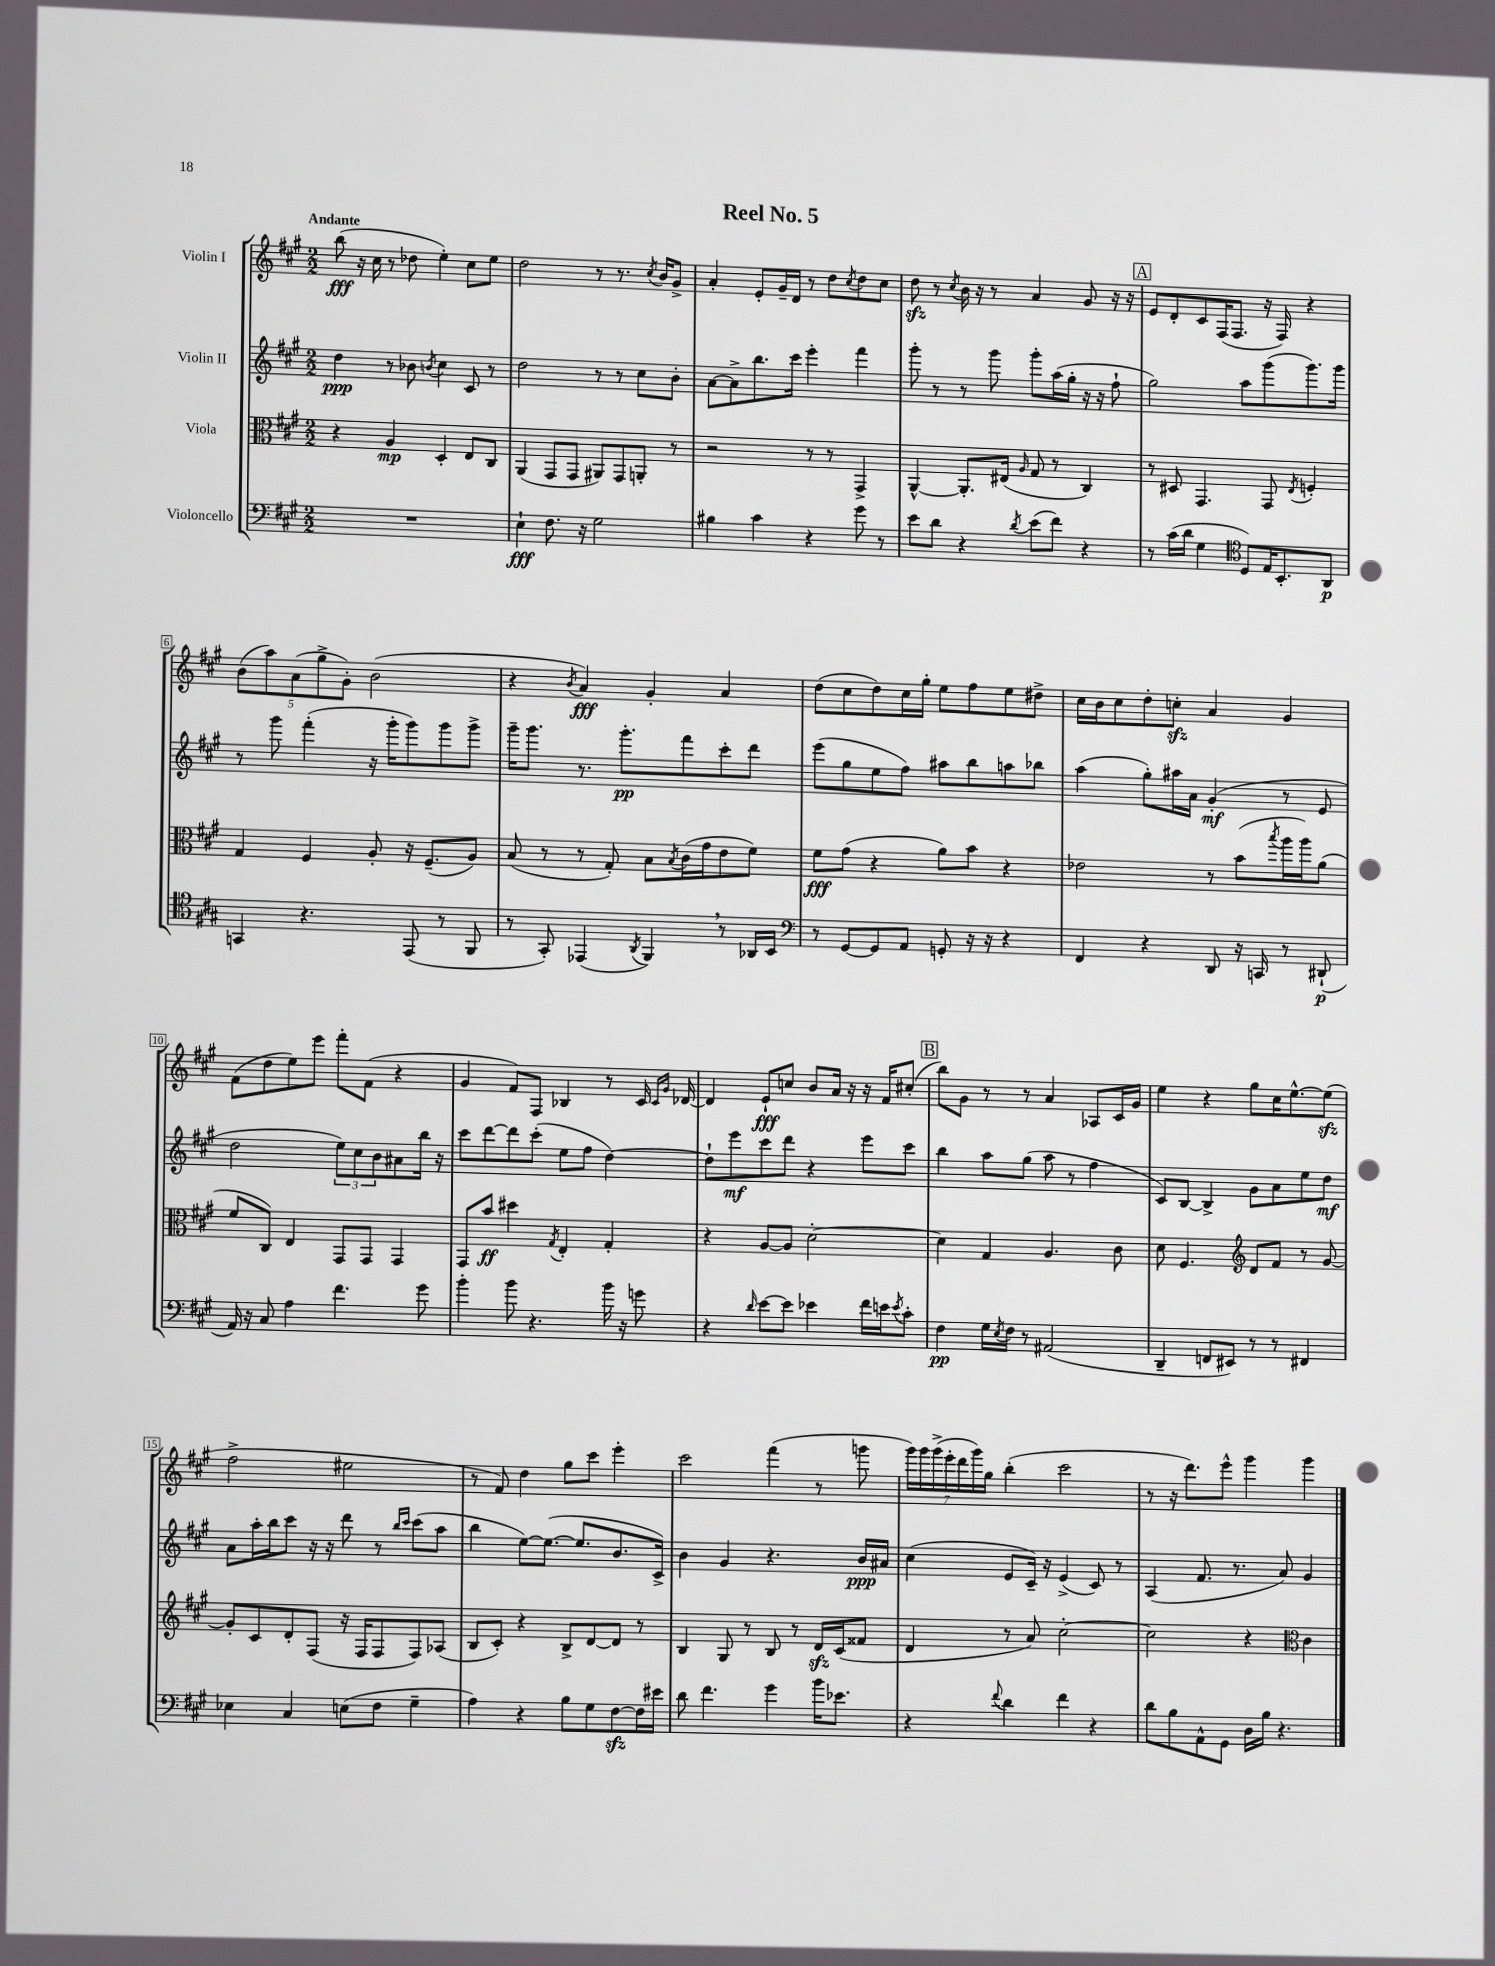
\header { title = "Reel No. 5" }
<<
\new StaffGroup <<
\new Staff = "s0" \with { instrumentName = "Violin I" } {
    \clef treble \key a \major \numericTimeSignature \time 2/2 \tempo "Andante"
    b''8\fff( r16 cis''16 r8 des''8 e''4-.) cis''8 e''8 |
    d''2 r8 r8. \acciaccatura { cis''8 } b'16 gis'8-> |
    a'4-. e'8-. gis'16-- d'16 r8 d''8 \acciaccatura { cis''8 } d''8 cis''8 |
    d''8\sfz r8 \acciaccatura { cis''8 } b'16 r16 r8 a'4 gis'8 r16 r16 |
    \mark \markup { \box "A" } e'8 d'8-. cis'8 fis16( fis8. r16 fis16) r4 |
    \tuplet 5/4 { b'8( a''8) a'8( gis''8-> gis'8-.) } b'2( |
    r4 \acciaccatura { b'8 } a'4\fff) gis'4-. a'4 |
    d''8( cis''8 d''8) cis''16 gis''16-. e''8 fis''8 e''8 dis''8-> |
    cis''16 b'16 cis''8 d''8-. c''8-.\sfz a'4 gis'4 |
    fis'8( d''8 e''8) e'''8 fis'''8-. fis'8( r4 |
    gis'4 fis'8) fis8 bes4 r8 cis'16 \grace { cis'16 gis'16 } des'16~ |
    des'4 e'8-!\fff c''8 b'8 a'16 r16 r16 fis'16 cis''8-.( |
    \mark \markup { \box "B" } b''8) gis'8 r8 r8 a'4 aes8 cis'16 gis'16 |
    e''4 r4 gis''8 cis''16 e''8.~-^ e''8\sfz( |
    fis''2-> eis''2 |
    r8 fis'8) d''4 gis''8 cis'''8 e'''4-. |
    cis'''2 fis'''4( r8 g'''8 |
    \tuplet 7/4 { gis'''16) gis'''16 gis'''16->( e'''16-. d'''16 gis'''16) gis''16 } b''4-.( cis'''2 |
    r8 r16 d'''8.) e'''8-^ gis'''4 gis'''4 \bar "|." |
}
\new Staff = "s1" \with { instrumentName = "Violin II" } {
    \clef treble \key a \major \numericTimeSignature \time 2/2
    d''4\ppp r8 bes'8 \acciaccatura { b'8 } cis''4 cis'8 r8 |
    d''2 r8 r8 cis''8 b'8-. |
    a'8~ a'8-> b''8. cis'''16 e'''4-. fis'''4 |
    gis'''8-. r8 r8 gis'''8 gis'''8-. a''16( gis''16-. r16 r16 fis''8-! |
    \mark \markup { \box "A" } gis''2) a''8 gis'''8( gis'''8.) gis'''16 |
    r8 gis'''8 fis'''4-.( r16 gis'''16-. gis'''8) gis'''8 gis'''8-> |
    gis'''16-- gis'''8. r8. gis'''8.-.\pp fis'''8 cis'''8-. d'''8 |
    e'''8( gis''8 e''8 fis''8) ais''8 b''8 a''8 bes''8 |
    a''4( gis''8-.) ais''16 a'16 gis'4-.\mf( r8 e'8 |
    d''2 \tuplet 3/2 { e''8) cis''8 b'8 } ais'8 b''16 r16 |
    cis'''8 d'''8~ d'''8 cis'''8-.( e''8 fis''8 d''4~) |
    d''8-! e'''8\mf cis'''8 d'''8 r4 e'''8 cis'''8 |
    \mark \markup { \box "B" } b''4 a''8 gis''8( a''8 r8 fis''4 |
    cis'8) b8~ b4-> gis'8 a'8 e''8 d''8\mf |
    a'8 a''16-. b''16 cis'''8 r16 r16 d'''8 r8 \grace { b''16 cis'''16 } cis'''8( a''8 |
    b''4 e''8~) e''8.~( e''8. b'8. cis'16->) |
    b'4 gis'4 r4. b'16\ppp ais'16 |
    cis''4( e'8 cis'16--) r16 e'4->( cis'8) r8 |
    a4( fis'8. r8. a'8) gis'4 \bar "|." |
}
\new Staff = "s2" \with { instrumentName = "Viola" } {
    \clef alto \key a \major \numericTimeSignature \time 2/2
    r4 a4\mp d4-. e8 cis8 |
    a,4( gis,8 gis,8 ais,8) gis,8 a,8-. r8 |
    r2 r8 r8 gis,4-> |
    a,4~-^ a,8.-. eis16( \grace { a16 } gis8 r8 cis4) |
    \mark \markup { \box "A" } r8 dis8 gis,4. gis,8 \acciaccatura { e8 } f4-. |
    gis4 fis4 a8-. r16 fis8.--( a8) |
    b8( r8 r8 gis8-.) b8 \acciaccatura { b8 } cis'16( gis'16 e'8 fis'8) |
    fis'8\fff gis'8( r4 a'8) b'8 r4 |
    ees'2 r8 b'8( \acciaccatura { b''8 } a''16 a''16) a'8( |
    fis'8 cis8) e4 gis,8 gis,8 gis,4 |
    gis,8 b'8\ff dis''4 \acciaccatura { gis8 } e4-. gis4-. |
    r4 a8~ a8 d'2~-. |
    \mark \markup { \box "B" } d'4 gis4 a4. cis'8 |
    d'8 fis4. \clef treble d'8 fis'8 r8 gis'8~ |
    gis'8-. cis'8 d'8-. fis8( r16 fis16 fis8 fis8) aes8( |
    b8 cis'8-.) r4 b8-> d'8~ d'8 r8 |
    b4 gis8 r8 b8 r8 d'16\sfz cis'16( fisis'8 |
    d'4 r8 a'8) cis''2~-. |
    cis''2 r4 \clef alto cis'4 \bar "|." |
}
\new Staff = "s3" \with { instrumentName = "Violoncello" } {
    \clef bass \key a \major \numericTimeSignature \time 2/2
    R1 |
    e4-!\fff fis8. r16 gis2 |
    bis4 cis'4 r4 gis'8 r8 |
    e'8 d'8 r4 \acciaccatura { d'8 } e'8( fis'8) r4 |
    \mark \markup { \box "A" } r8 cis'16( d'16 gis4 \clef tenor d8) e16 b,8.-. a,8\p |
    g,4 r4. e,8( r8 fis,8 |
    r8 gis,8-.) ees,4( \acciaccatura { a,8 } fis,4) \breathe r8 aes,16 b,16 |
    \clef bass r8 gis,8~ gis,8 a,8 g,8-. r16 r16 r4 |
    fis,4 r4 d,8 r16 c,16 r8 dis,8-!\p( |
    a,16) r16 cis8 a4 fis'4. gis'8 |
    b'4-. b'8 r4. b'16 r16 g'8 |
    r4 \grace { d'16 } e'8~ e'8 ees'4 fis'16 e'16 \acciaccatura { e'8 } cis'8-. |
    \mark \markup { \box "B" } fis4\pp gis16 \acciaccatura { e8 } fis16 r8 ais,2( |
    d,4-- f,8 eis,8) r8 r8 fis,4 |
    ees4 cis4 e8( fis8 gis4-- |
    a4) r4 b8 gis8 fis8~\sfz fis16 eis'16 |
    d'8 fis'4. gis'4 b'16 ees'8. |
    r4 \appoggiatura { fis'8 } d'4 fis'4 r4 |
    d'8 b8 a,8-^ gis,8 d16 b16 r4. \bar "|." |
}
>>
>>
\layout { \context { \Score \override BarNumber.stencil = #(make-stencil-boxer 0.1 0.3 ly:text-interface::print) } }
